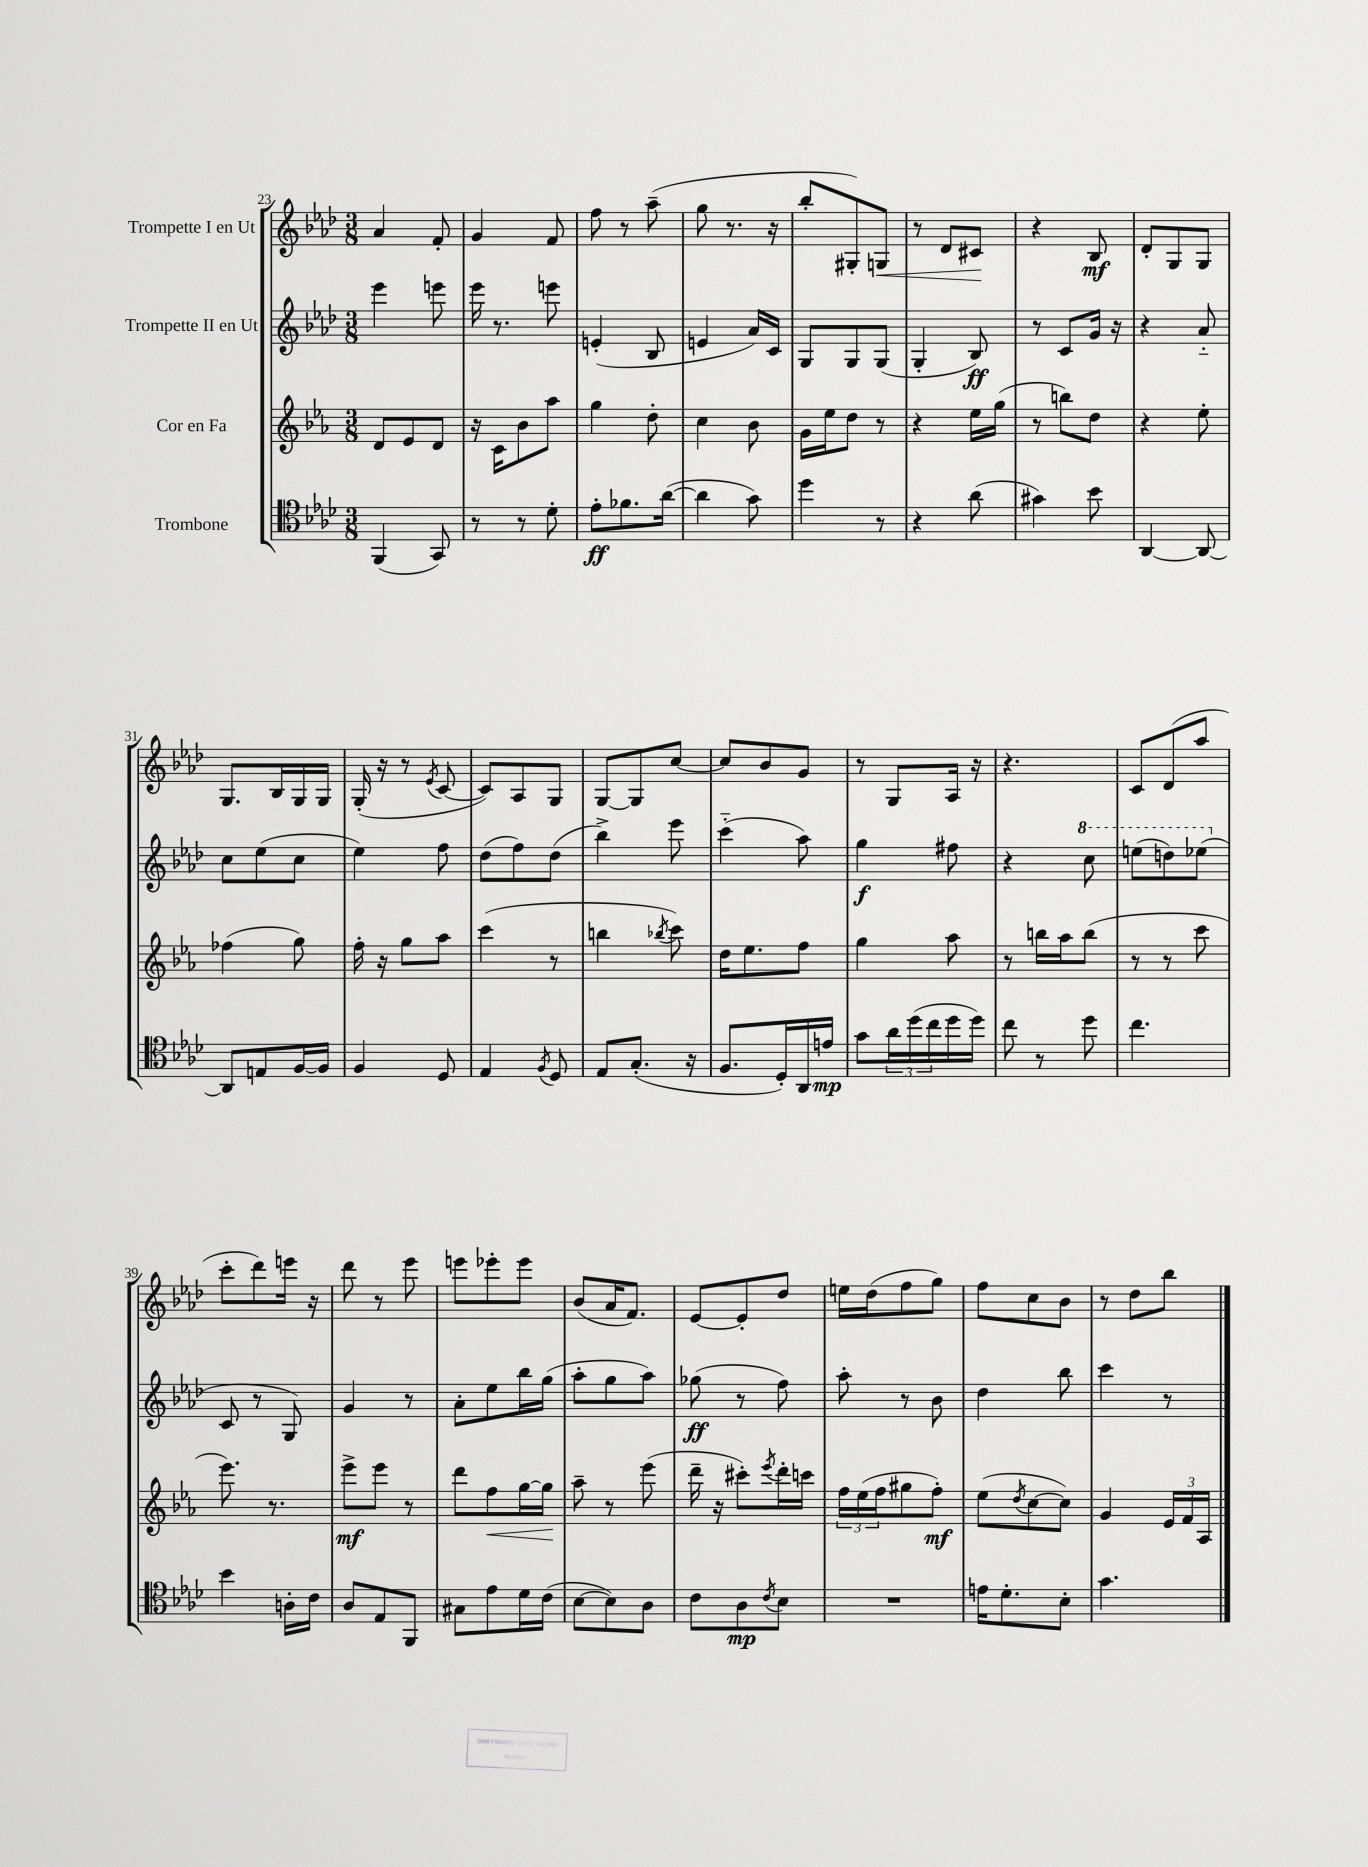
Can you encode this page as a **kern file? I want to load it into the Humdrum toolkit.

**kern	**kern	**kern	**kern
*staff4	*staff3	*staff2	*staff1
*clefC4	*clefG2	*clefG2	*clefG2
*k[b-e-a-d-]	*k[b-e-a-]	*k[b-e-a-d-]	*k[b-e-a-d-]
*M3/8	*M3/8	*M3/8	*M3/8
(4FF/	8d/L	4eee-\	4a-/
.	8e-/	.	.
8GG/)	8d/J	8eee\	8f'/
=	=	=	=
8r	16r	16eee-\	4g/
.	16c\LK	8.r	.
8r	8b-\	.	.
8d-'\	8aa-\J	8eee\	8f/
=	=	=	=
8e-'\L	4gg\	(4e'/	8ff\
8.f-\	.	.	8r
.	8dd'\	8B-/	(8aa-~\
([16a-\Jk	.	.	.
=	=	=	=
4a-\]	4cc\	4e/	8gg\
.	.	.	8.r
8g\)	8b-\	16a-/LL)	.
.	.	16c/JJ	16r
=	=	=	=
4dd-\	16g\LL	8G/L	8bb-'/L
.	16ee-\J	.	.
.	8dd\J	8G/	8G#'/)
8r	8r	(8G/J	8G/J
=	=	=	=
4r	4r	4G'/	8r
.	.	.	8d-/L
(8a-\	16ee-\LL	8B-/)	8c#/J
.	(16gg\JJ	.	.
=	=	=	=
4g#\)	8r	8r	4r
.	8bb\L)	8c/L	.
8b-\	8dd\J	16g/Jk	8B-/
.	.	16r	.
=	=	=	=
[4AA-/	4r	4r	8d-'/L
.	.	.	8G/
8AA-/_	8ee-'\	8a-'~/	8G/J
=	=	=	=
8AA-/]L	(4ff-\	8cc\L	8.G/L
8E/	.	(8ee-\	.
.	.	.	16B-/L
[16F/L	8gg\)	8cc\J	16G/
16F/]JJ	.	.	16G/JJ
=	=	=	=
4F/	16ff'\	4ee-\)	(16G'/
.	16r	.	16r
.	8gg\L	.	8r
.	.	.	8qe-/
8D-/	8aa-\J	8ff\	[8c/
=	=	=	=
4E-/	(4ccc\	(8dd-\L	8c/]L)
.	.	8ff\)	8A-/
8qF/	.	.	.
8D-/	8r	(8dd-\J	8G/J
=	=	=	=
8E-/L	4bb\	4bb-^\)	[8G/L
(8.G'/J	.	.	8G/]
.	8qbb-/	.	.
.	8ccc\)	8eee-\	[8cc/J
16r	.	.	.
=	=	=	=
8.F/L	16dd\LK	(4ccc'~\	8cc/]L
.	8.ee-\	.	.
.	.	.	8b-/
16D-'/L)	.	.	.
16AA-/	8ff\J	8aa-\)	8g/J
16e/JJ	.	.	.
=	=	=	=
8g\L	4gg\	4gg\	8r
24a-\L	.	.	8G/L
(24dd-\	.	.	.
24cc\	.	.	.
16dd-\	8aa-\	8ff#\	16A-/Jk
16dd-\JJ)	.	.	16r
=	=	=	=
8cc\	8r	4r	4.r
8r	16bb\LL	.	.
.	16aa-\J	.	.
8dd-\	(8bb\J	8ccc\	.
=	=	=	=
4.cc\	8r	(8eee\L	8c/L
.	8r	8ddd\)	(8d-/
.	8ccc\	(8eee-\J	8aa-/J
=	=	=	=
4b-\	8.eee-\)	8c/	8ccc'\L
.	.	8r	8ddd-\)
.	8.r	.	.
16A'\LL	.	8G/)	16eee\Jk
16c\JJ	.	.	16r
=	=	=	=
8A-/L	8eee-^\L	4g/	8ddd-\
8E-/	8eee-\J	.	8r
8FF/J	8r	8r	8eee-\
=	=	=	=
8G#\L	8ddd\L	8a-'\L	8eee\L
8e-\	8ff\	8ee-\	8eee-'\
16d-\L	[16gg\L	16bb-\L	8eee-\J
(16c\JJ	16gg\]JJ	(16gg\JJ	.
=	=	=	=
[8B-\L	8aa-~\	8aa-'\L	(8b-/L
8B-\])	8r	8gg\	16a-/K
.	.	.	8.f/J)
8A-\J	(8eee-\	8aa-\J)	.
=	=	=	=
8c\L	16ddd~\	(8gg-\	[8e-/L
.	16r	.	.
8A-\	8ccc#'\L)	8r	8e-'/]
8qc/	8qeee-/	.	.
8B-\J	16ddd'\L	8ff\)	8dd-/J
.	16ccc\JJ	.	.
=	=	=	=
4.r	24ff\LL	8aa-'\	16ee\LL
.	(24ee-\	.	.
.	.	.	(16dd-\J
.	24ff\J	.	.
.	8gg#\	8r	8ff\
.	8ff'\J)	8b-\	8gg\J)
=	=	=	=
16e\LK	(8ee-\L	4dd-\	8ff\L
8.d-'\	.	.	.
.	8qdd/	.	.
.	[8cc\	.	8cc\
8B-'\J	8cc\]J)	8bb-\	8b-\J
=	=	=	=
4.g\	4g/	4ccc\	8r
.	.	.	8dd-\L
.	24e-/LL	8r	8bb-\J
.	24f/	.	.
.	24A-/JJ	.	.
==	==	==	==
*-	*-	*-	*-
